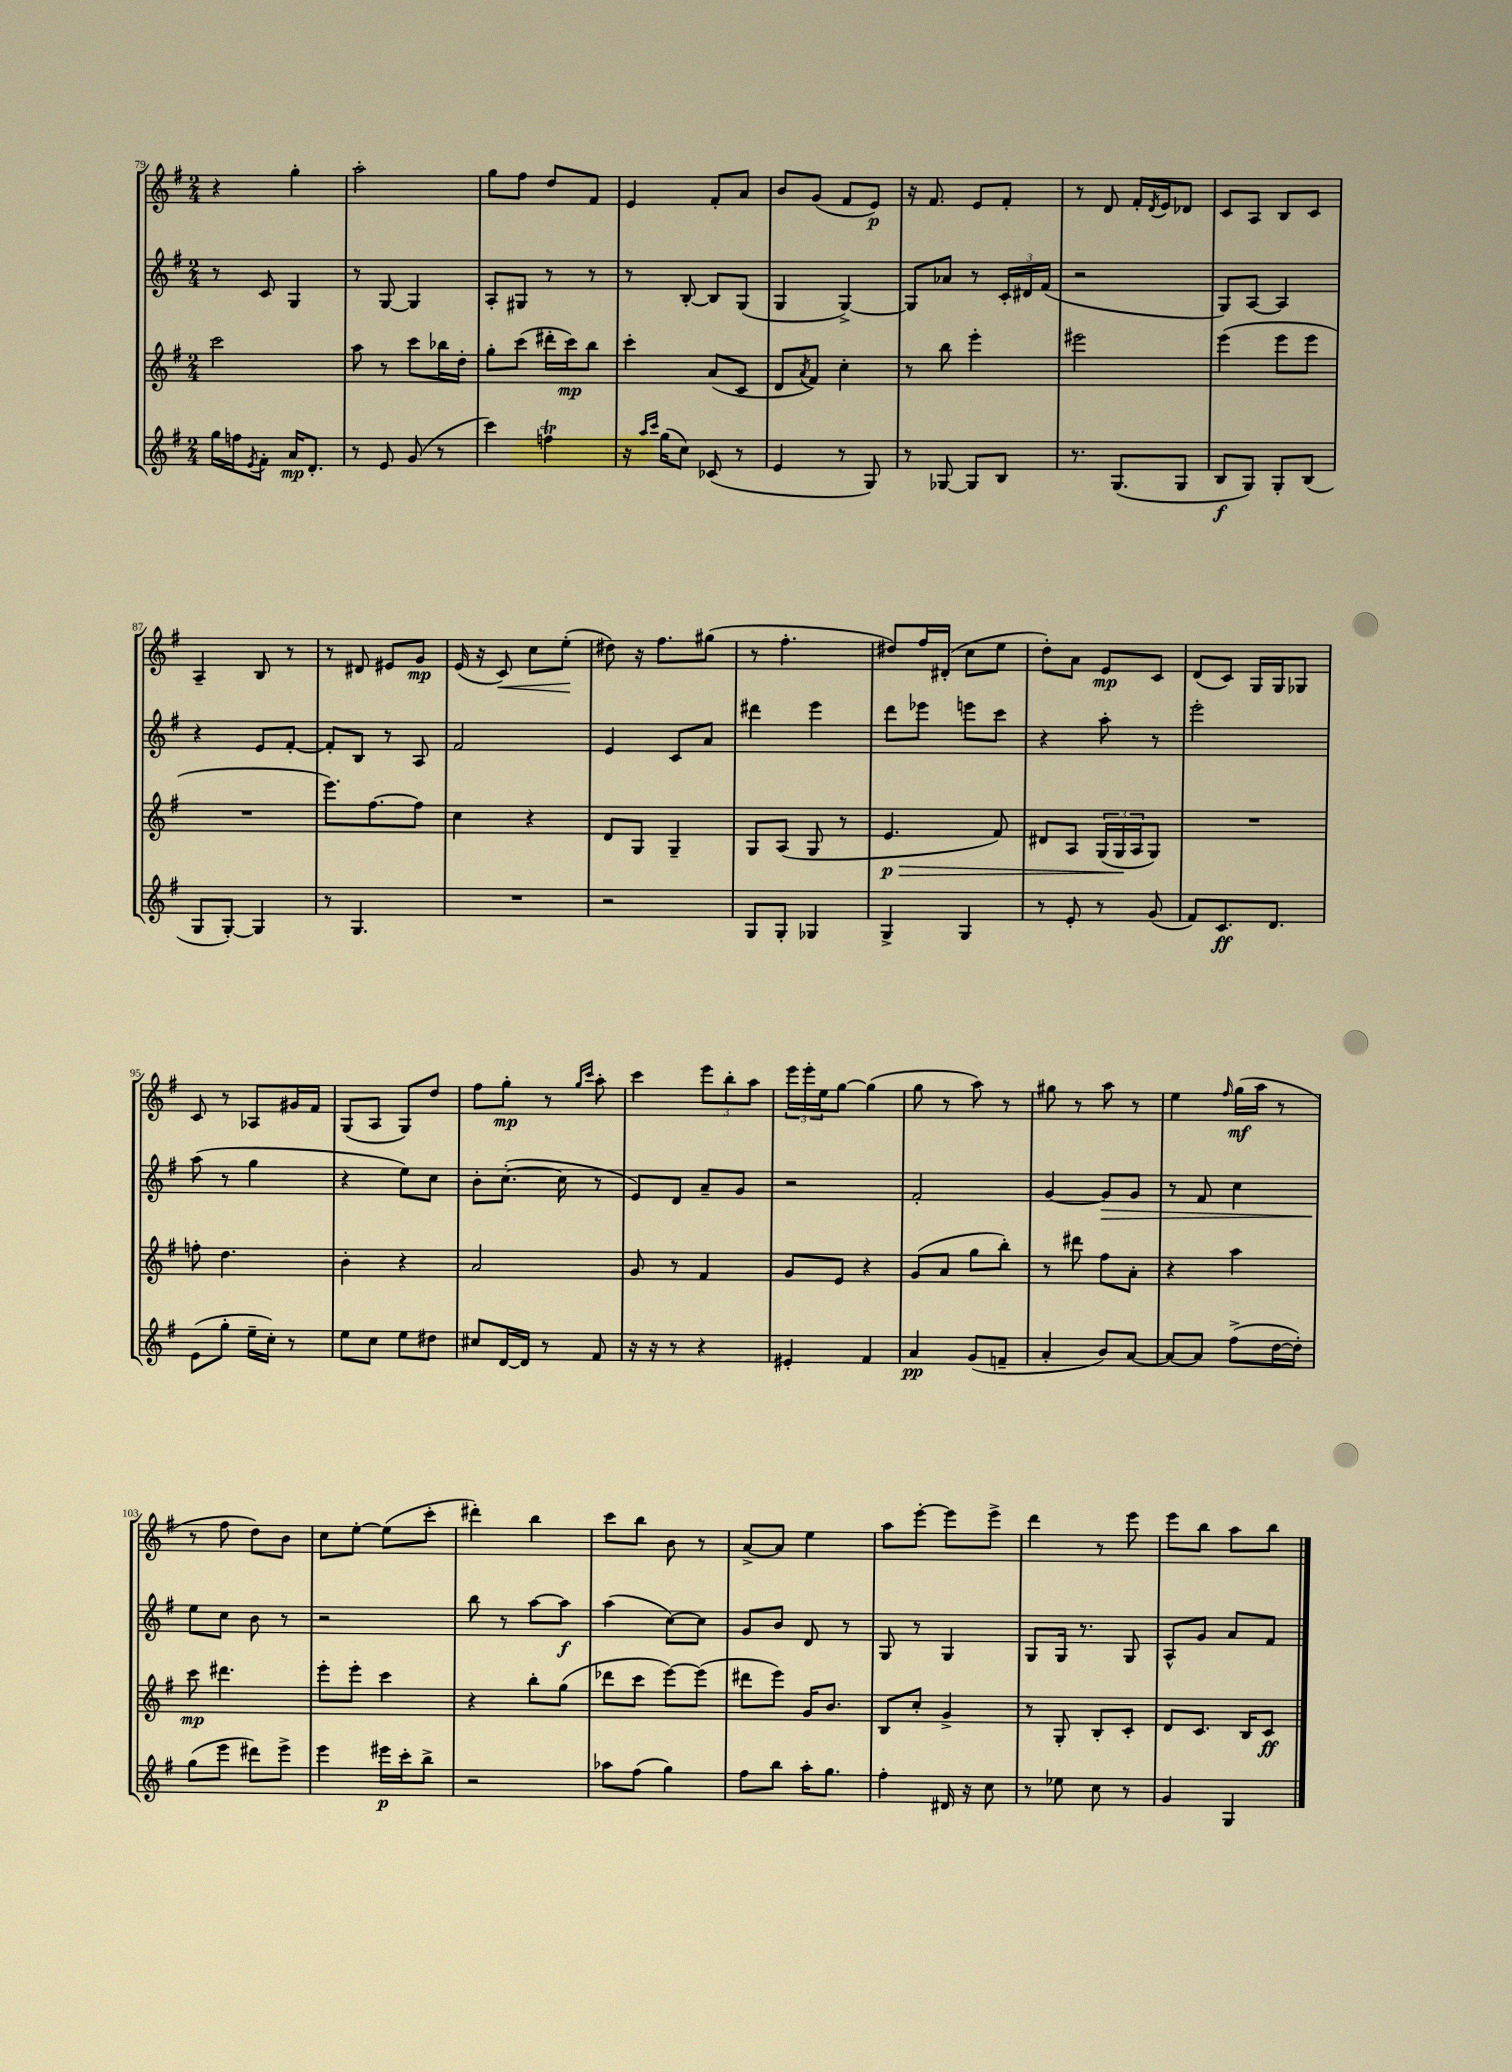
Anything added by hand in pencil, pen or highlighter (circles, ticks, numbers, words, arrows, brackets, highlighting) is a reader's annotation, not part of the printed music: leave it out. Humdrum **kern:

**kern	**kern	**kern	**kern
*staff4	*staff3	*staff2	*staff1
*clefG2	*clefG2	*clefG2	*clefG2
*k[f#]	*k[f#]	*k[f#]	*k[f#]
*M2/4	*M2/4	*M2/4	*M2/4
16gg\LL	2ccc\	8r	4r
16ff\J	.	.	.
8qe/	.	.	.
8f#'\J	.	8c/	.
16a/LK	.	4G/	4gg'\
8.d'/J	.	.	.
=	=	=	=
8r	8aa\	8r	2aa'\
8e/	8r	[8G/	.
(8g/	8ccc\L	4G/]	.
8r	16bb-\L	.	.
.	16dd'\JJ	.	.
=	=	=	=
4ccc\)	8gg'\L	8A'/L	8gg\L
.	(8ccc\J	8G#/J	8ff#\J
4ff\	16ddd#'\LL	8r	8dd/L
.	16ccc\J)	.	.
.	8bb\J	8r	8f#/J
=	=	=	=
16r	4ccc'\	8r	4e/
16qqaa/LL	.	.	.
16qqccc/JJ	.	.	.
(16gg\LK	.	.	.
8cc\J)	.	[8B'/	.
(8c-/	(8a/L	8B/]L	8f#'/L
8r	8c/J	(8G/J	8a/J
=	=	=	=
4e/	8d/L	4G/	8b/L
.	8qa/	.	.
.	8f#/J)	.	(8g/J
8r	4cc'\	[4G^/)	8f#/L
8G/)	.	.	8e/J)
=	=	=	=
8r	8r	8G/]L	16r
.	.	.	8.f#/
[8G-/	8bb\	8a-/J	.
8G-/]L	4eee'\	8r	8e/L
8B/J	.	24c'/LL	8f#'/J
.	.	24d#/	.
.	.	(24f#/JJ	.
=	=	=	=
8.r	2eee#\	2r	8r
.	.	.	8d/
(8.G/L	.	.	.
.	.	.	16f#'/LL
.	.	.	8qd/
.	.	.	16e/J
8G/J	.	.	8d-/J
=	=	=	=
8B/L	(4eee\	8G/L)	8c/L
8G/J)	.	[8A/J	8A/J
8G'/L	8eee\L	4A/]	8B/L
(8B/J	8eee\J	.	8c/J
=	=	=	=
8G/L	2r	4r	4A~/
[8G'/J)	.	.	.
4G/]	.	8e/L	8B/
.	.	[8f#'/J	8r
=	=	=	=
8r	8.eee\L)	8f#'/]L	8r
4.G/	.	8B/J	8d#/
.	[8.ff#\	.	.
.	.	8r	8e#/L
.	8ff#\]J	8A/	8g/J
=	=	=	=
2r	4cc\	2f#/	(16e/
.	.	.	16r
.	.	.	8c/)
.	4r	.	8cc\L
.	.	.	(8ee'\J
=	=	=	=
2r	8d/L	4e/	8dd#\)
.	8G/J	.	16r
.	.	.	8.ff#\L
.	4G~/	8c/L	.
.	.	8a/J	(8gg#\J
=	=	=	=
8G/L	8G/L	4ddd#\	8r
8G'/J	(8A/J	.	4.ff#'\
4G-/	8G/	4eee\	.
.	8r	.	.
=	=	=	=
4G^/	4.e/	8ddd\L	8dd#/L)
.	.	8eee-\J	16ff#/L
.	.	.	(16d#'/JJ
4G/	.	8eee\L	8cc\L
.	8f#/)	8ccc\J	8ee\J
=	=	=	=
8r	8d#/L	4r	8dd'\L)
8e'/	8A/J	.	8a\J
8r	(24G/LL	8aa'\	8e/L
.	24G/	.	.
.	24A/J	.	.
(8g/	8G/J)	8r	8c/J
=	=	=	=
8f#/L)	2r	2eee'\	(8d/L
8.c/	.	.	8c/J)
.	.	.	16G/LL
8.d/J	.	.	16G/J
.	.	.	8G-/J
=	=	=	=
(8e\L	8ff'\	(8aa\	8c/
8gg'\J	4.dd\	8r	8r
16ee~\LL	.	4gg\	8A-/L
16cc'\JJ)	.	.	.
8r	.	.	16g#/L
.	.	.	16f#/JJ
=	=	=	=
8ee\L	4b'\	4r	(8G/L
8cc\J	.	.	8A/J
8ee\L	4r	8ee\L)	8G/L)
8dd#\J	.	8cc\J	8dd/J
=	=	=	=
8cc#/L	2a/	8b'\L	8ff#\L
[16d/L	.	([8.cc'\J	8gg'\J
16d/]JJ	.	.	.
8r	.	.	8r
.	.	16cc\]	.
.	.	.	16qqgg/LL
.	.	.	16qqccc/JJ
8f#/	.	8r	8aa'\
=	=	=	=
16r	8g/	8e/L)	4ccc\
16r	.	.	.
8r	8r	8d/J	.
4r	4f#/	8a~/L	12eee\L
.	.	.	12bb'\
.	.	8g/J	.
.	.	.	12aa\J
=	=	=	=
4e#'/	8g/L	2r	24eee\LL
.	.	.	24eee'\
.	.	.	24ee\J
.	8e/J	.	[8gg\J
4f#/	4r	.	(4gg\]
=	=	=	=
4a/	(8g/L	2f#'/	8gg\
.	8a/J	.	8r
(8g/L	8gg\L	.	8aa\)
8f~/J	8bb'\J)	.	8r
=	=	=	=
4a'/	8r	[4g/	8gg#\
.	8ddd#\	.	8r
8b/L)	8ff#\L	8g/]L	8aa\
[8a/J	8a'\J	8g/J	8r
=	=	=	=
8a/_L	4r	8r	4ee\
8a/]J	.	8f#/	.
.	.	.	16qqff#/
(8ff#^\L	4aa\	4cc\	(16gg\LL
.	.	.	16aa\JJ
[16dd\L	.	.	8r
16dd'\]JJ)	.	.	.
=	=	=	=
(8gg\L	8ccc\	8ee\L	8r
8eee\J	4.ddd#\	8cc\J	8ff#\
8ddd#\L)	.	8b\	8dd\L)
8eee^\J	.	8r	8b\J
=	=	=	=
4eee\	8eee'\L	2r	8cc\L
.	8eee'\J	.	[8ee'\J
16eee#\LL	4ccc\	.	(8ee\]L
16ccc'\J	.	.	.
8bb^\J	.	.	8ccc'\J
=	=	=	=
2r	4r	8bb\	4ddd#'\)
.	.	8r	.
.	8bb'\L	[8aa\L	4bb\
.	(8gg\J	8aa\]J	.
=	=	=	=
8aa-\L	8ddd-\L	(4aa\	8ccc\L
(8ff#\J	8ccc\J	.	8bb\J
4gg\)	[8eee\L)	[8cc\L)	8b\
.	(8eee\]J	8cc\]J	8r
=	=	=	=
8ff#\L	8ddd#\L	8g/L	[8a^/L
8bb\J	8eee\J)	8b/J	8a/]J
16aa'\LK	16g/LK	8d/	4ee\
8.gg\J	8.b/J	.	.
.	.	8r	.
=	=	=	=
4ff#'\	8B/L	8G/	8aa\L
.	8cc'/J	8r	[8eee'\J
16d#/	4g^/	4G/	8eee\]L
16r	.	.	.
8cc\	.	.	8eee^\J
=	=	=	=
8r	8r	8G/L	4ddd\
8ee-\	8G'/	16G/Jk	.
.	.	8.r	.
8cc\	8B'/L	.	8r
8r	8c'/J	8G/	8eee\
=	=	=	=
4g/	8d/L	8A^^/L	8eee\L
.	8.c/J	8g/J	8bb\J
4G/	.	8a/L	8aa\L
.	16B/LK	.	.
.	8c/J	8f#/J	8bb\J
==	==	==	==
*-	*-	*-	*-
